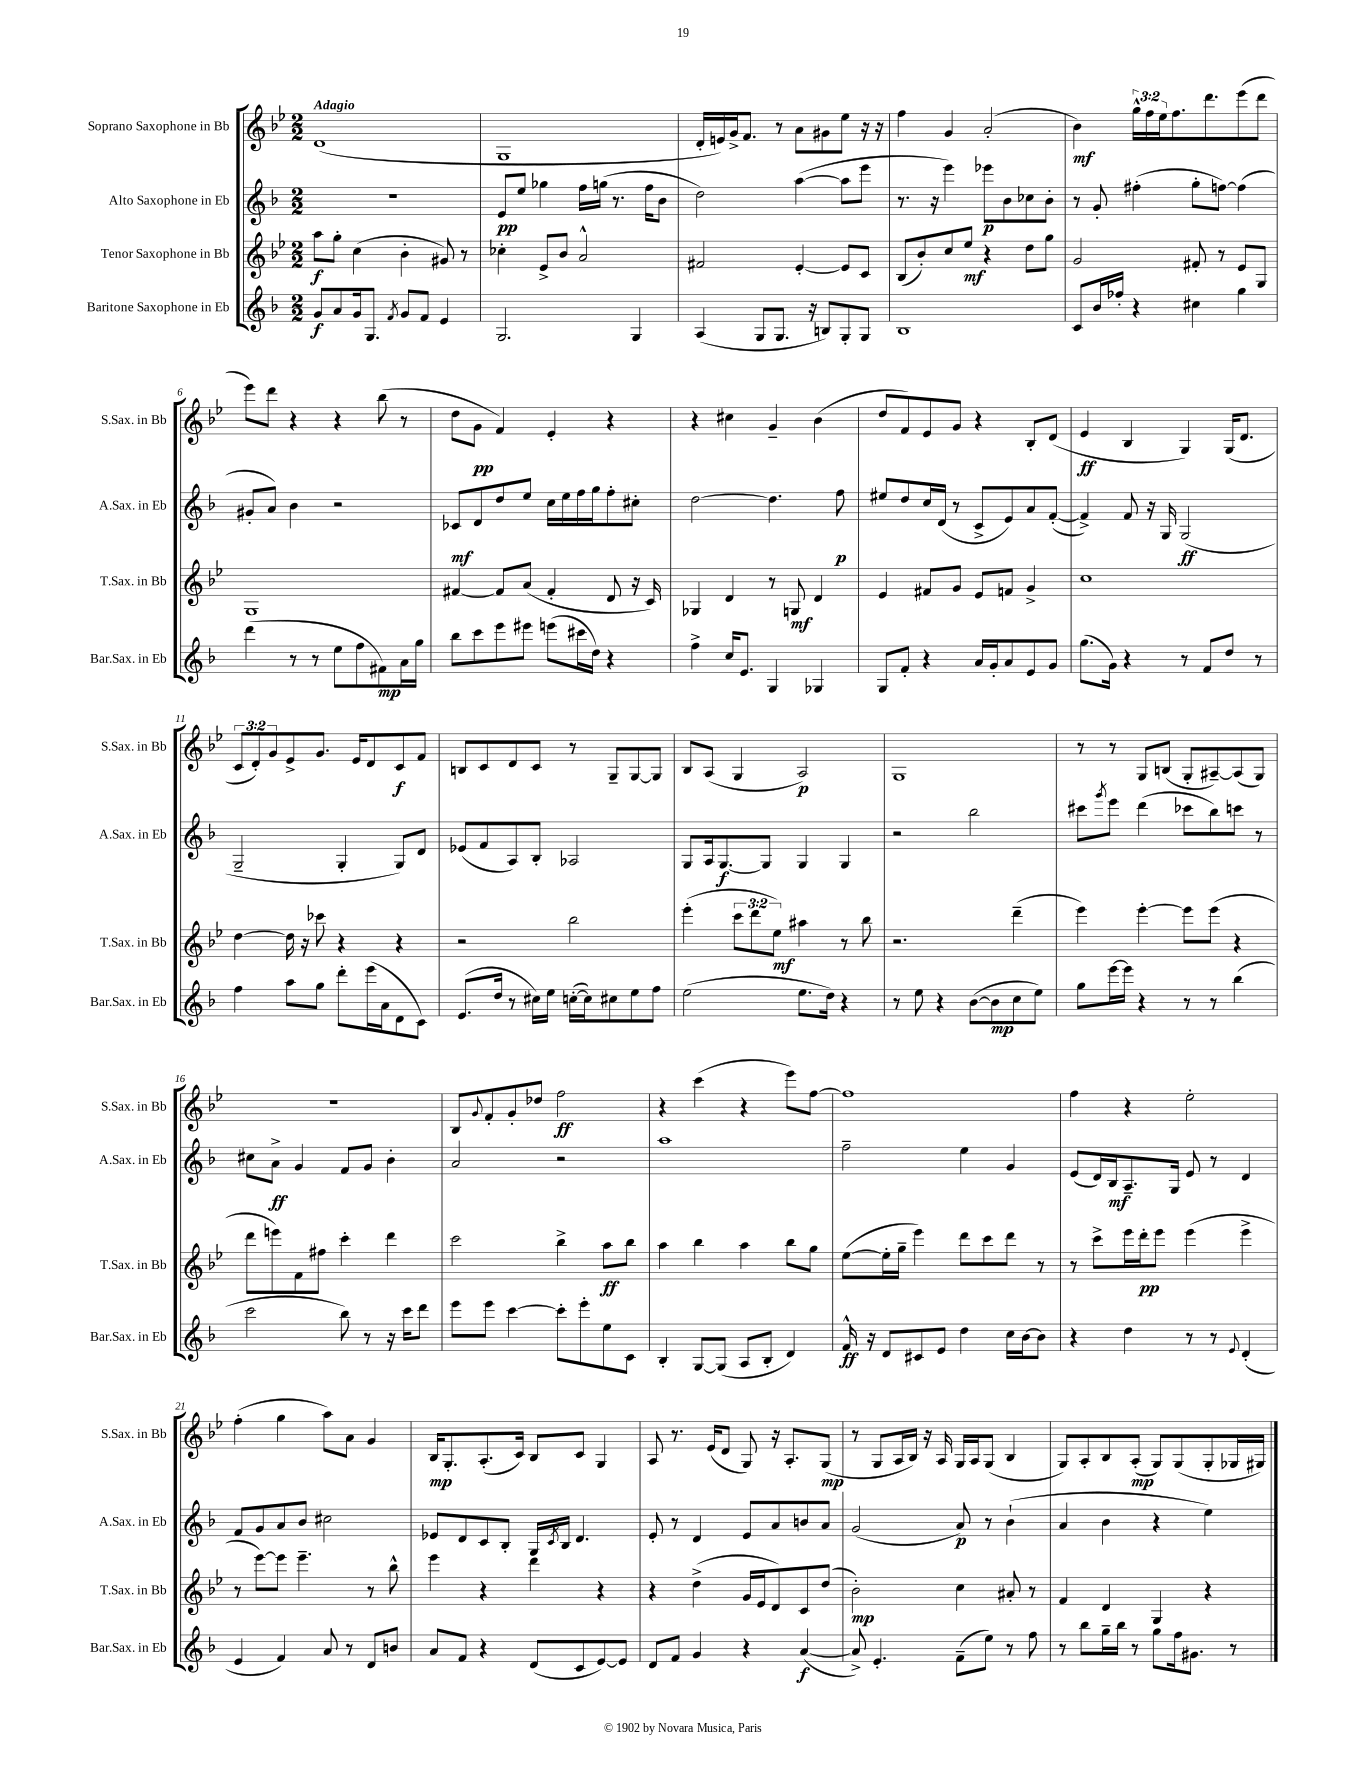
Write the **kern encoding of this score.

**kern	**kern	**kern	**kern
*staff4	*staff3	*staff2	*staff1
*clefG2	*clefG2	*clefG2	*clefG2
*k[b-]	*k[b-e-]	*k[b-]	*k[b-e-]
*M2/2	*M2/2	*M2/2	*M2/2
8g/L	8aa\L	1r	(1d
8a/	8gg'\J	.	.
16g/k	(4cc\	.	.
8.G/J	.	.	.
8qf/	.	.	.
8g/L	4b-'\	.	.
8f/J	.	.	.
4e/	8g#/)	.	.
.	8r	.	.
=	=	=	=
2.G/	4cc-'\	8e/L	1G
.	.	8ee/J	.
.	8e-^/L	4gg-\	.
.	8b-/J	.	.
.	2a^^/	16ff\LL	.
.	.	(16gg\JJ	.
.	.	8.r	.
4G/	.	.	.
.	.	16ff\LK	.
.	.	8b-\J	.
=	=	=	=
(4A/	2f#/	2dd\)	16d'/LL
.	.	.	16e/)
.	.	.	16g^/J
.	.	.	8.f/J
8G/L	.	.	.
8.G/J	.	.	8r
.	[4e-'/	([4aa\	8a\L
16r	.	.	.
8B/L)	.	.	8g#\
8G'/	8e-/]L	8aa\]L	8ee-\J
8G/J	8c/J	8eee\J	16r
.	.	.	16r
=	=	=	=
1B-	(8B-/L	8.r	4ff\
.	8b-'/)	.	.
.	.	16r	.
.	8cc/	4eee\)	4g/
.	8ee-/J	.	.
.	4r	8eee-\L	(2a'/
.	.	8b-\	.
.	8dd\L	8cc-\	.
.	8gg\J	8b-'\J	.
=	=	=	=
8c/L	2g/	8r	4b-\)
16b-/L	.	8g'/	.
16ff-'/JJ	.	.	.
4r	.	(4ff#'\	24gg^^\LL
.	.	.	24ff\
.	.	.	24ee-\J
.	.	.	8.ff\
4cc#\	8f#'/	8gg'\L	.
.	.	.	8.ddd\
.	8r	[8ff\J)	.
4gg\	8e-/L	(4ff\]	(8eee-\
.	8G/J	.	8ddd\J
=	=	=	=
(4ddd\	1G	8g#'/L	8eee-\L)
.	.	8a/J)	8ddd\J
8r	.	4b-\	4r
8r	.	.	.
8ee\L	.	2r	4r
8ff\	.	.	.
8f#\)	.	.	(8bb-\
16a\L	.	.	8r
16gg\JJ	.	.	.
=	=	=	=
8bb-\L	[4f#/	8c-/L	8dd\L
8ccc\	.	8d/	8g\J
8eee\	8f#/]L	8dd/	4f/)
8eee#\J	(8a/J	8ee/J	.
(8eee\L	4f#'/	16cc\LL	4e-'/
.	.	16ee\	.
16ccc#\L	.	16ff\	.
16dd\JJ)	.	16gg\J	.
4r	8d/	8ff'\	4r
.	16r	8cc#'\J	.
.	16c/)	.	.
=	=	=	=
4ff^\	4G-/	[2dd\	4r
16cc/LK	4d/	.	4cc#\
8.e/J	.	.	.
4G/	8r	4.dd\]	4g~/
.	8G/	.	.
4G-/	4d/	.	(4b-\
.	.	8ff\	.
=	=	=	=
8G/L	4e-/	8ee#/L	8dd/L
8f'/J	.	8dd/	8f/)
4r	8f#/L	16cc/L	8e-/
.	.	(16d/JJ	.
.	8g/J	8r	8g/J
16a/LL	8e-/L	8c^/L	4r
16g'/J	.	.	.
8a/	8f/J	8e/)	.
8e/	4g^/	8a/	8B-'/L
8g/J	.	([8f'/J	(8d/J
=	=	=	=
(8.gg\L	1cc	4f^/])	4e-/
16g\Jk)	.	.	.
4r	.	8f/	4B-/
.	.	16r	.
.	.	16G/	.
8r	.	(2G/	4G/)
8f/L	.	.	.
8dd/J	.	.	(16G/LK
.	.	.	8.d/J
8r	.	.	.
=	=	=	=
4ff\	[4dd\	2G~/	12c/L
.	.	.	12d'/)
.	.	.	12g/
8aa\L	16dd\]	.	8e-^/
.	16r	.	.
8gg\J	8ccc-\	.	8.g/J
8ddd'\L	4r	4G'/	.
.	.	.	16e-/LK
(16eee\L	.	.	8d/
16a\J	.	.	.
8d\	4r	8G/L)	8c/
8c\J)	.	8d/J	8f/J
=	=	=	=
(8.e/L	2r	(8e-/L	8B/L
.	.	8f/	8c/
16dd/Jk	.	.	.
8r	.	8A/)	8d/
16cc#\LL)	.	8B-'/J	8c/J
16ee\JJ	.	.	.
([16cc'\LL	2bb-\	2A-/	8r
16cc\]J)	.	.	.
8cc#\	.	.	8G~/L
8ee\	.	.	[8G/
8ff\J	.	.	8G/]J
=	=	=	=
(2ee\	(4eee-'\	8G/L	8B-/L
.	.	16A/k	(8A/J
.	.	[8.G/	.
.	12ccc\L	.	4G/
.	12ddd\	.	.
.	.	8G/]J	.
.	12ee-\J)	.	.
8.ee\L	4aa#\	4G/	2A/)
16dd\Jk)	.	.	.
4r	8r	4G/	.
.	8bb-\	.	.
=	=	=	=
8r	2.r	2r	1G
8ee\	.	.	.
4r	.	.	.
([8b-\L	.	2bb-\	.
8b-\]	.	.	.
8cc\	(4ddd~\	.	.
8ee\J)	.	.	.
=	=	=	=
8gg\L	4eee-\)	8ccc#\L	8r
.	.	8qggg/	.
[16eee\L	.	8eee\J	8r
16eee\]JJ	.	.	.
4r	[4eee-'\	(4ddd\	8G/L
.	.	.	(8B/J
8r	8eee-\]L	8ccc-\L	8G'/L
8r	(8eee-\J	8bb-\)	[8A#~/)
(4bb-\	4r	8ccc\J	(8A#/]
.	.	8r	8G/J)
=	=	=	=
2ccc\	8ddd\L	8cc#\L	1r
.	8eee\)	8a^\J	.
.	8f\	4g/	.
.	8ff#\J	.	.
8bb-\)	4ccc'\	8f/L	.
8r	.	8g/J	.
16r	4ddd\	4b-'\	.
16ccc\LK	.	.	.
8ddd\J	.	.	.
=	=	=	=
8eee\L	2ccc\	2a/	8B-/L
.	.	.	8qqg/
8eee\J	.	.	8f'/
[4ccc\	.	.	8g'/
.	.	.	8dd-/J
8ccc'\]L	4bb-^\	2r	2ff\
8eee'\	.	.	.
8ee\	8aa\L	.	.
8c\J	8bb-\J	.	.
=	=	=	=
4B-'/	4aa\	1aa	4r
[8G/L	4bb-\	.	(4ccc\
(8G/]J	.	.	.
8A/L	4aa\	.	4r
8B-'/J	.	.	.
4d/)	8bb-\L	.	8eee-\L)
.	8gg\J	.	[8ff\J
=	=	=	=
16f^^/	([8ee-\L	2ff~\	1ff]
16r	.	.	.
8d/L	16ee-'\]L	.	.
.	16gg~\JJ	.	.
8c#/	4eee-\)	.	.
8e/J	.	.	.
4dd\	8ddd\L	4ee\	.
.	8ccc\	.	.
16cc\LL	8ddd\J	4g/	.
[16b-\J	.	.	.
8b-\]J	8r	.	.
=	=	=	=
4r	8r	(8e/L	4ff\
.	8ccc^\L	16d/L)	.
.	.	16B-/J	.
4dd\	16eee-\L	8.A~/	4r
.	16ddd'\J	.	.
.	8eee-\J	.	.
.	.	16G/Jk	.
8r	(4eee-\	8e/	2ee-'\
8r	.	8r	.
8qqe/	.	.	.
(4d'/	4eee-^\	4d/	.
=	=	=	=
4e/	8r	8f/L	(4ff'\
.	[8eee-\L)	8g/	.
4f/)	8eee-\]J	8a/	4gg\
.	4.eee-~\	8b-/J	.
8a/	.	2cc#\	8aa\L)
8r	.	.	8a\J
8d/L	8r	.	4g/
8b/J	8bb-^^\	.	.
=	=	=	=
8a/L	4eee-\	8e-/L	16B-/LK
.	.	.	8.G'/
8f/J	.	8d/	.
4r	4r	8c/	(8.A'/
.	.	8B-'/J	.
.	.	.	16c/Jk)
(8d/L	4ddd\	16G/LL	8B-/L
.	.	8qc/	.
.	.	16B-/JJ	.
8c/	.	4.d/	8c/J
[8e/)	4r	.	4G/
8e/]J	.	.	.
=	=	=	=
8d/L	4r	8e'/	8A/
8f/J	.	8r	8.r
4g/	(4dd^\	4d/	.
.	.	.	(16e-/LK
.	.	.	8d/J
4r	16g/LL	8e/L	8G/)
.	16e-/J	.	.
.	8d/)	8a/	16r
.	.	.	8.A'/L
([4a/	8c/	8b/	.
.	(8dd/J	8a/J	(8G/J
=	=	=	=
8a^/])	2b-'\)	(2g/	8r
4.e'/	.	.	8G/L
.	.	.	16A/L
.	.	.	16B-/JJ)
.	.	.	16r
.	.	.	16A/
(8f~\L	4cc\	8a/)	16G/LL
.	.	.	16A/J
8ee\J)	.	8r	(8G/J
8r	8a#'/	(4b-`\	4B-/
8ff\	8r	.	.
=	=	=	=
8r	4f/	4a/	8G/L)
8bb-\L	.	.	8A'/
16gg~\L	4d/	4b-\	8B-/
16bb-\JJ	.	.	.
8r	.	.	(8A'/J
8gg\L	4G/	4r	8G/L)
16ff\k	.	.	(8G/
8.g#\J	.	.	.
.	4r	4ee\)	8G'/
8r	.	.	16G-/L
.	.	.	16G#/JJ)
==	==	==	==
*-	*-	*-	*-
